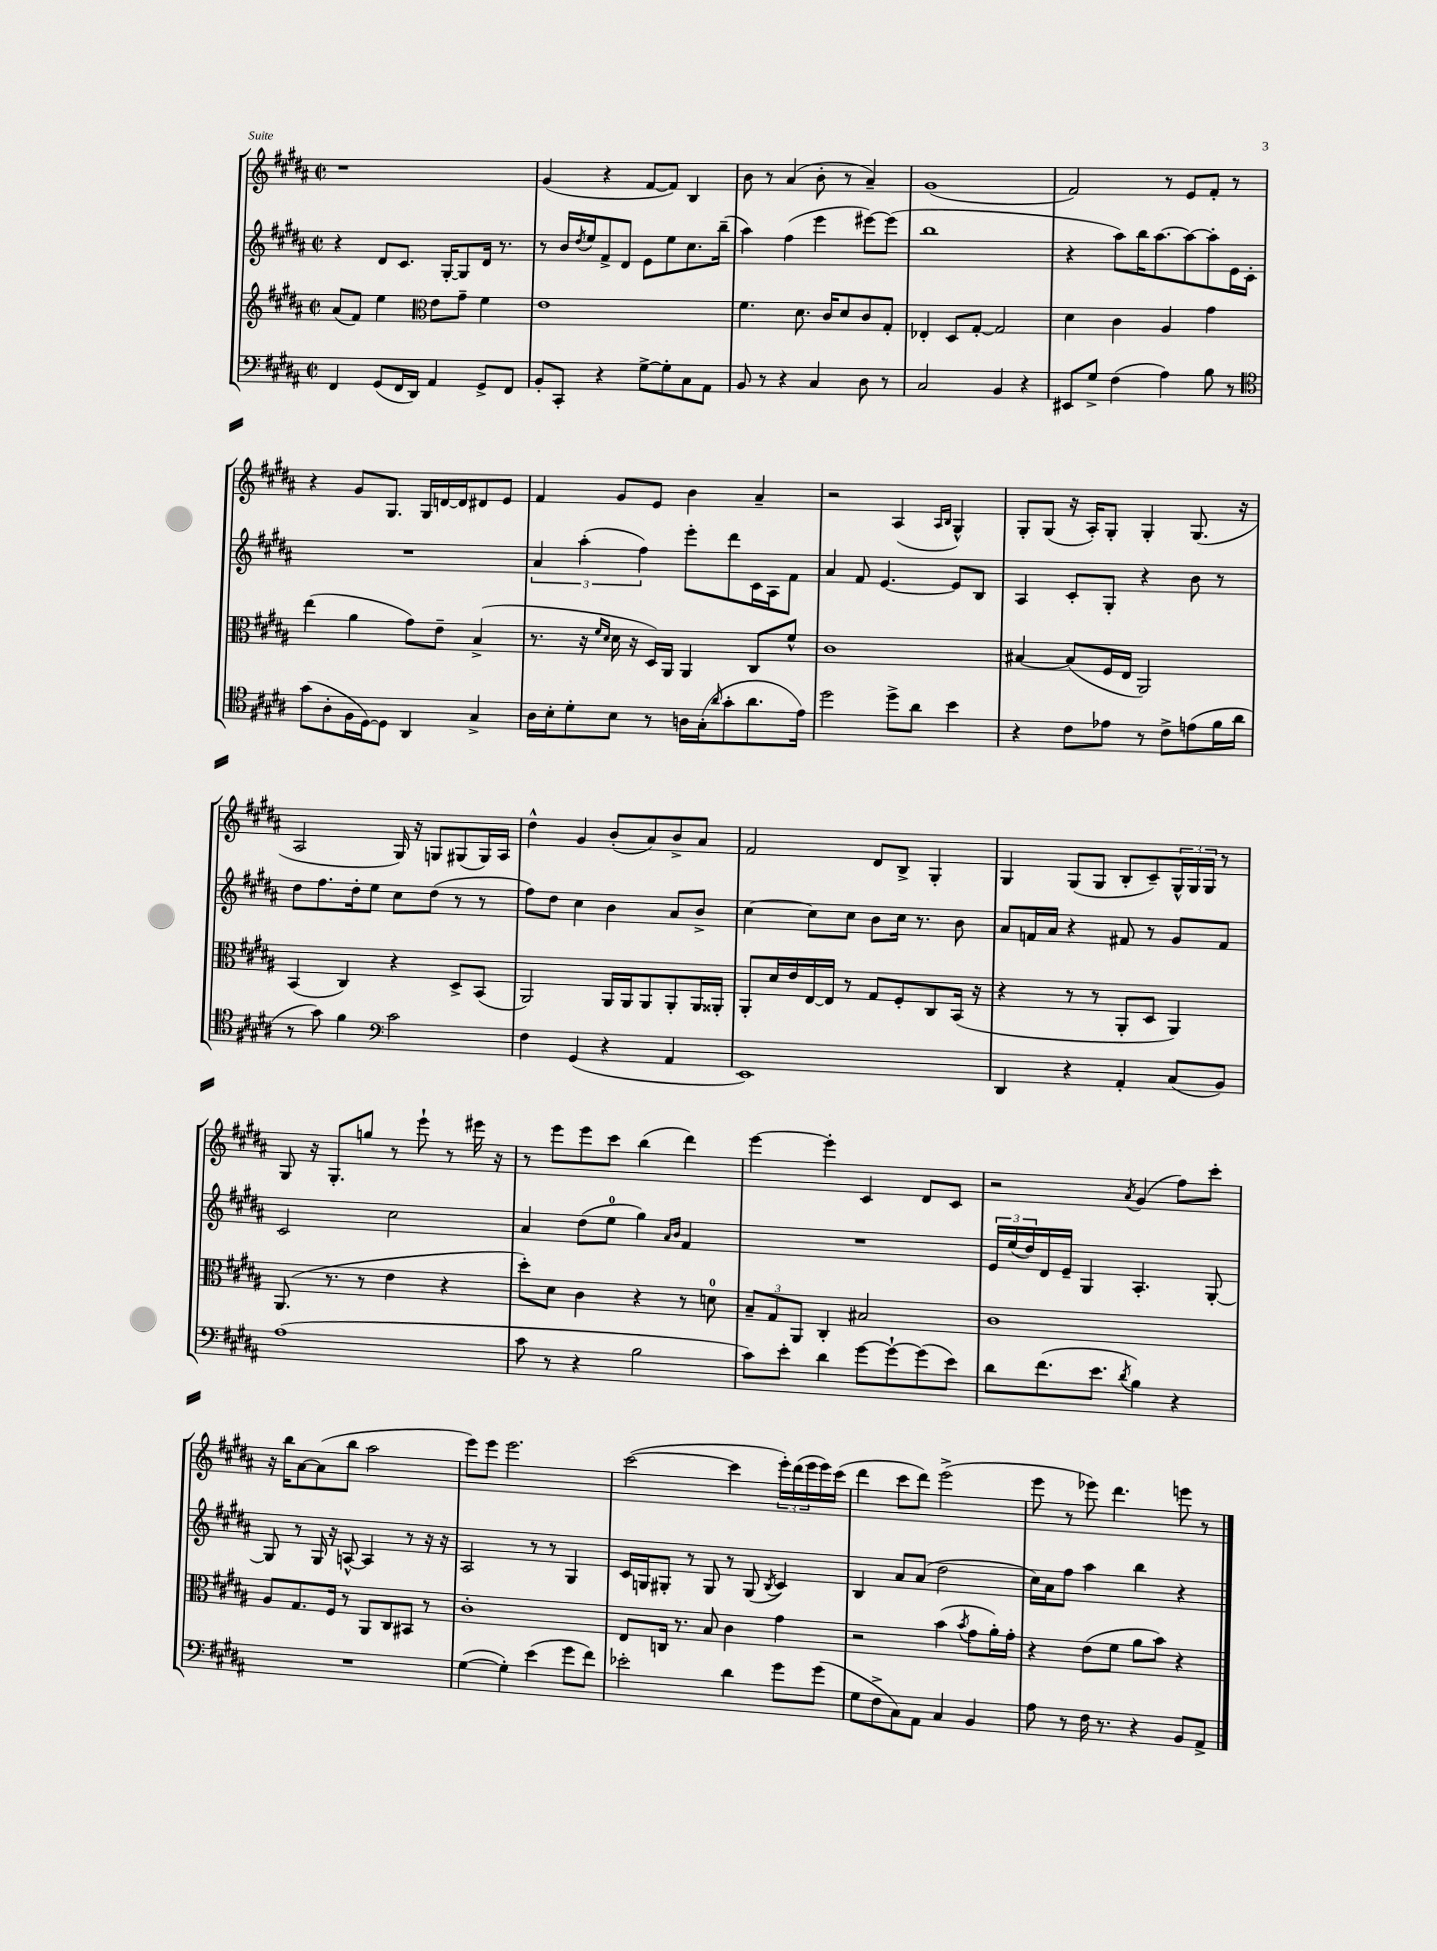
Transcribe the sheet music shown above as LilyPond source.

<<
\new StaffGroup <<
\new Staff = "s0" {
    \clef treble \key b \major \defaultTimeSignature \time 2/2
    r1 |
    gis'4( r4 fis'8~ fis'8) b4 |
    b'8 r8 ais'4( b'8-. r8 ais'4--) |
    gis'1( |
    fis'2) r8 e'8 fis'8-. r8 |
    r4 gis'8 gis8. gis16 d'16~ d'16 dis'8 e'8 |
    fis'4 gis'8 e'8 b'4 ais'4-- |
    r2 ais4( \grace { ais16 b16 } gis4-^) |
    gis8-. gis8( r16 ais16-.) gis8-. gis4-. gis8.( r16 |
    ais2 gis16) r16 g8 gis8( gis16) ais16 |
    dis''4-^ gis'4 b'8-.( ais'8) b'8-> ais'8 |
    fis'2 dis'8 b8-> gis4-. |
    gis4 gis8( gis8 b8-. cis'8--) \tuplet 3/2 { gis16-^ gis16 gis16 } r8 |
    gis8 r16 gis8.-. g''8 r8 e'''8-! r8 eis'''16 r16 |
    r8 e'''8 e'''8 cis'''8 b''4( dis'''4) |
    e'''4~ e'''4-. cis'4 dis'8 cis'8 |
    r2 \acciaccatura { ais'8 } gis'4( fis''8) cis'''8-. |
    r16 b''16 ais'8~ ais'8( b''8 ais''2 |
    e'''8) e'''8 e'''2. |
    cis'''2~( cis'''4 \tuplet 3/2 { e'''16-.) dis'''16( e'''16 } e'''16) cis'''16( |
    dis'''4 cis'''8 dis'''8) e'''2->( |
    e'''8 r8 ees'''8) dis'''4. e'''8 r8 \bar "|." |
}
\new Staff = "s1" {
    \clef treble \key b \major \defaultTimeSignature \time 2/2
    r4 dis'8 cis'8. gis16~-. gis8 dis'16 r8. |
    r8 b'16 \acciaccatura { dis''8 } e''16 fis'8-> dis'8 e'8 e''8 cis''8. b''16--( |
    ais''4) fis''4( e'''4 eis'''8~) eis'''8( |
    b''1 |
    r4 ais''8) b''16 ais''8.~ ais''8~ ais''8-. e'16 cis'16-. |
    R1 |
    \tuplet 3/2 { ais'4 ais''4-.( fis''4) } e'''8-. dis'''8 cis'16 ais16 fis'8 |
    ais'4 fis'8 e'4.~ e'8 b8 |
    ais4 cis'8-. gis8-. r4 b'8 r8 |
    dis''8 fis''8. dis''16-. e''8 cis''8 dis''8( r8 r8 |
    fis''8) dis''8 cis''4 b'4 ais'8 b'8-> |
    cis''4~ cis''8 cis''8 b'8 cis''16 r8. b'8 |
    ais'8 f'16 ais'16 r4 fis'8 r8 gis'8 fis'8 |
    cis'2 cis''2 |
    ais'4 dis''8( e''8-0 gis''4) \grace { ais'16 b'16 } fis'4 |
    R1 |
    \tuplet 3/2 { e'16 e''16( dis''16) } dis'16 e'16-- gis4 ais4.-. gis8~-. |
    gis8 r8 gis16 r16 a8~-^ a4 r8 r16 r16 |
    ais2 r8 r8 gis4 |
    cis'16 g16 gis8-. r8 gis8 r8 gis8( \acciaccatura { b8 } cis'4) |
    b4 ais'8 ais'8( dis''2 |
    cis''16) ais'16 fis''8 ais''4 b''4 r4 \bar "|." |
}
\new Staff = "s2" {
    \clef treble \key b \major \defaultTimeSignature \time 2/2
    ais'8( fis'8) e''4 \clef alto e'8 gis'8-- fis'4 |
    e'1 |
    fis'4. dis'8. cis'16 dis'8 cis'8 gis8-. |
    ees4-. dis8 gis8~-. gis2 |
    dis'4 cis'4 ais4 gis'4 |
    e''4( ais'4 gis'8) e'8-- b4->( |
    r8. r16 \grace { fis'16 dis'16 } dis'16 r16 dis16) ais,16 ais,4 cis8 fis'8-^ |
    cis'1 |
    bis4~ bis8( fis16 e16 ais,2) |
    b,4( cis4) r4 dis8-> b,8( |
    ais,2) ais,16 ais,16 ais,8 ais,8-. ais,16 aisis,16-. |
    ais,8-. dis'16 e'16 e16~ e16 r8 gis8 fis8-. cis8 b,16( r16 |
    r4 r8 r8 ais,8-. dis8 ais,4) |
    ais,8.( r8. r8 e'4 r4 |
    dis''8-.) dis'8 cis'4 r4 r8 d'8-0 |
    \tuplet 3/2 { b8-- gis8 ais,8 } cis4-. bis2 |
    cis'1 |
    ais8 gis8. fis16 r8 ais,8 cis8 bis,8 r8 |
    cis'1-. |
    e8 c16 r8. b8 cis'4 gis'4 |
    r2 b'4( \acciaccatura { b'8 } gis'8 ais'16-.) gis'16-. |
    r4 e'8( fis'8 ais'8 b'8) r4 \bar "|." |
}
\new Staff = "s3" {
    \clef bass \key b \major \defaultTimeSignature \time 2/2
    fis,4 gis,8( fis,16 dis,16) ais,4 gis,8-> fis,8 |
    b,8-. cis,8-. r4 gis8~-> gis8-. cis8 ais,8 |
    b,8 r8 r4 cis4 dis8 r8 |
    cis2 b,4 r4 |
    eis,8 gis8-> fis4( ais4) b8 r8 |
    \clef tenor gis'8( ais8-. fis16 dis16~) dis8 ais,4 gis4-> |
    ais16 b16-. dis'8-. b8 r8 a16 gis16-.( \grace { ais'16 } gis'8-. ais'8. e'16) |
    dis''2 dis''8-> ais'8 b'4 |
    r4 cis'8 ees'8 r8 cis'8-> e'8( fis'16 ais'16 |
    r8 gis'8) fis'4 \clef bass cis'2 |
    fis4 gis,4( r4 ais,4 |
    e,1) |
    dis,4 r4 ais,4-. cis8( b,8) |
    ais1( |
    cis'8 r8 r4 b2 |
    cis'8) e'8-. dis'4 gis'8~ gis'8~-! gis'8( e'8) |
    dis'8 fis'8.( e'8. \acciaccatura { dis'8 } b4) r4 |
    R1 |
    gis4~( gis4-.) e'4( gis'8 fis'8) |
    ees'2-. dis'4 gis'8 gis'8( |
    gis8 fis8-> cis8) ais,8 cis4 b,4 |
    ais8 r8 fis16 r8. r4 b,8 ais,8-> \bar "|." |
}
>>
>>
\layout { \context { \Score \remove "Bar_number_engraver" } }
